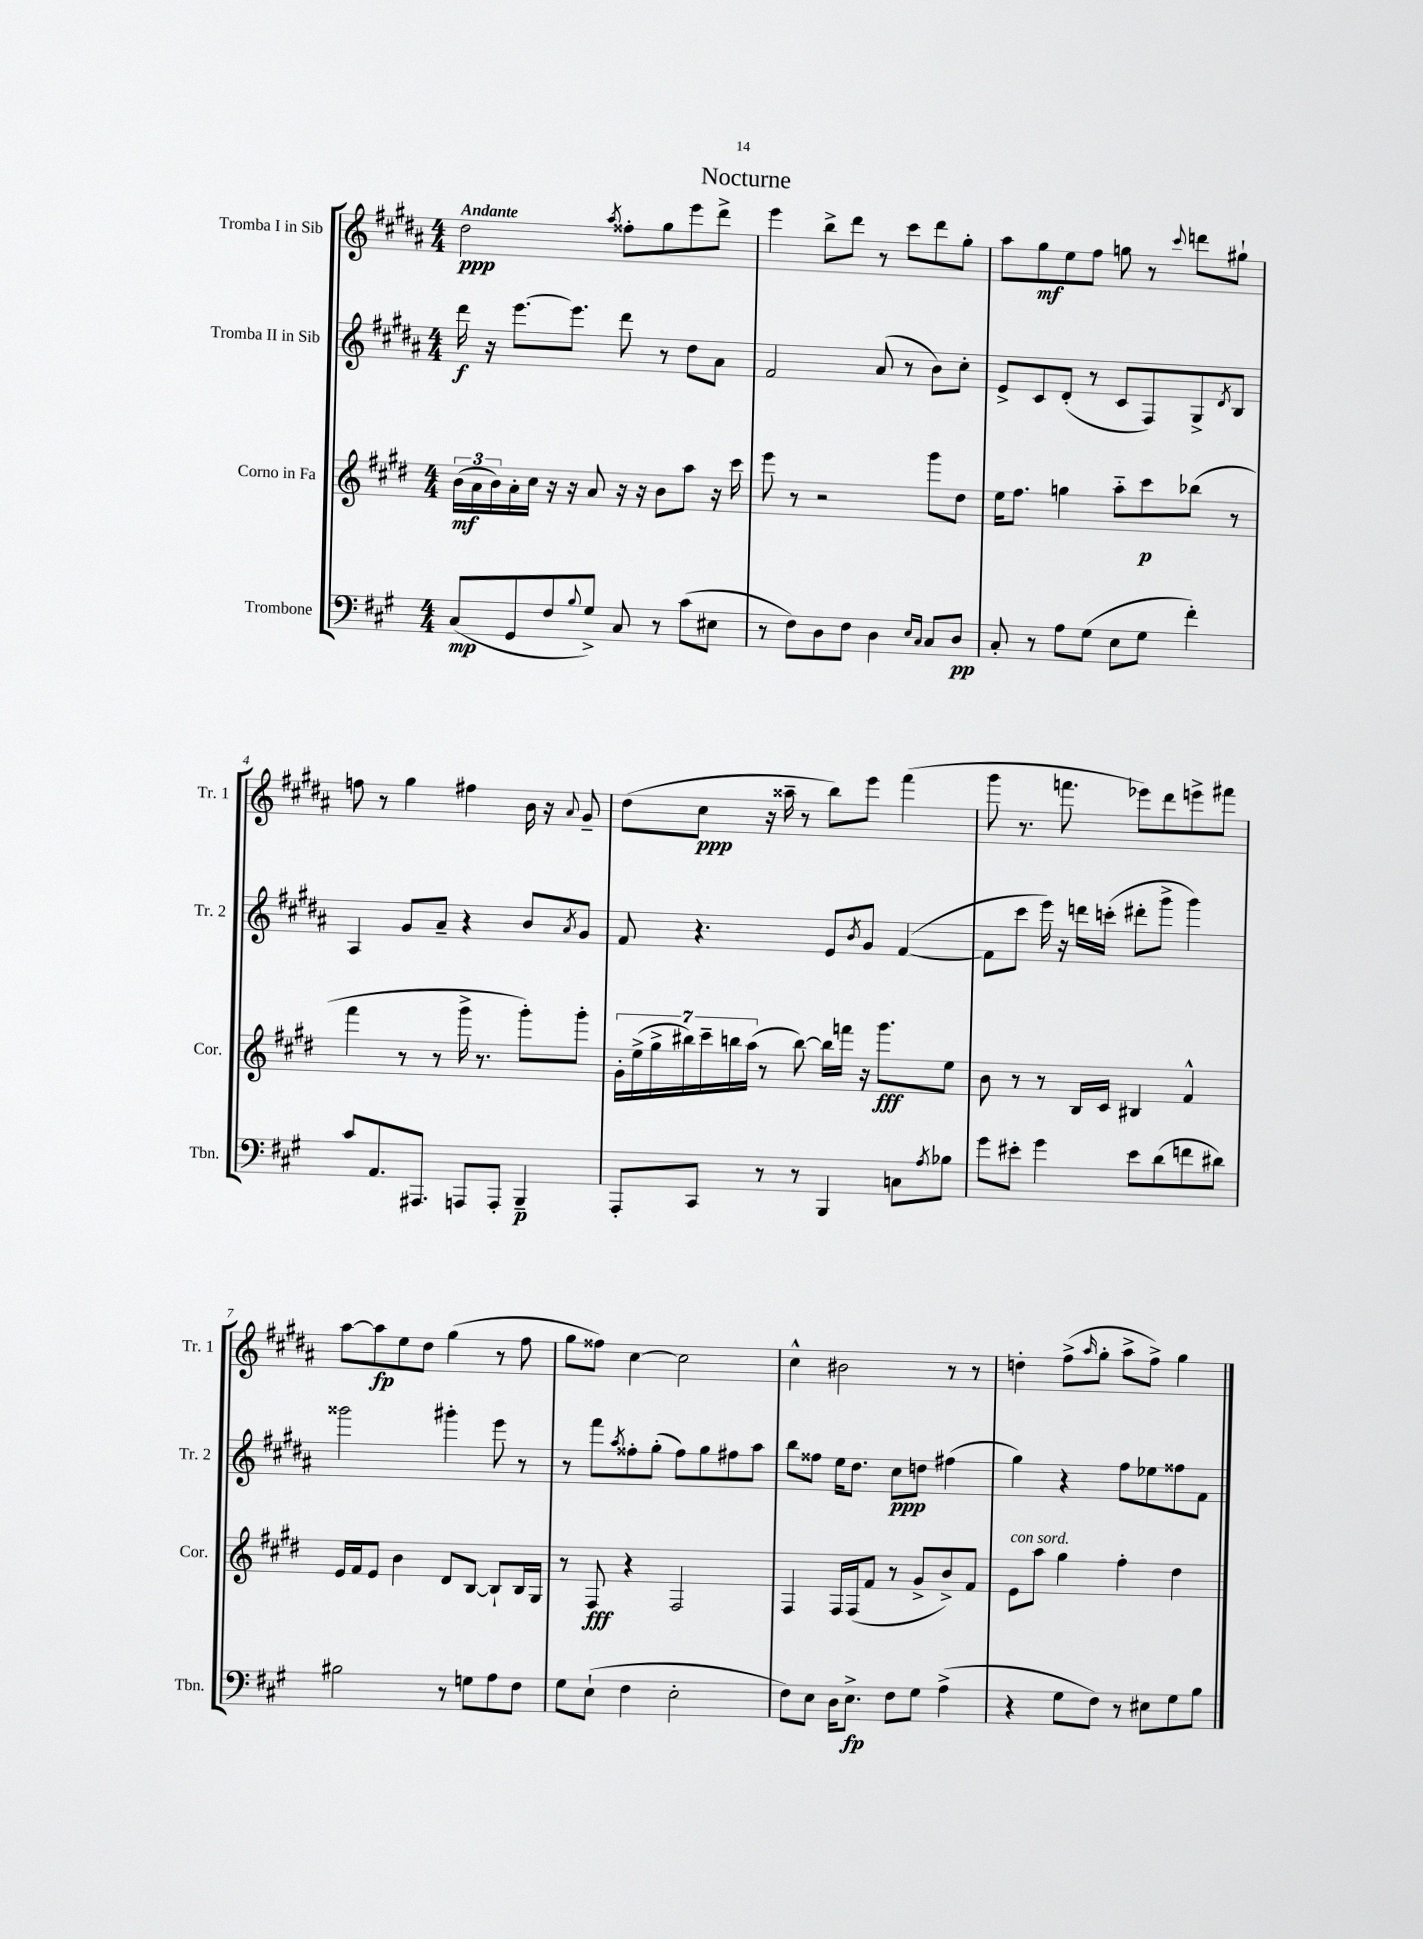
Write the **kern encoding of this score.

**kern	**kern	**kern	**kern
*staff4	*staff3	*staff2	*staff1
*clefF4	*clefG2	*clefG2	*clefG2
*k[f#c#g#]	*k[f#c#g#d#]	*k[f#c#g#d#a#]	*k[f#c#g#d#a#]
*M4/4	*M4/4	*M4/4	*M4/4
(8C#/L	(24b\LL	16ddd#\	2dd#\
.	24a\	.	.
.	.	16r	.
.	24b\)	.	.
8GG#/	16a'\	[8.eee\L	.
.	16cc#\JJ	.	.
8F#/	16r	.	.
.	16r	8.eee\]J	.
8qqB/	.	.	.
8G#^/J)	8a/	.	.
.	.	.	8qaa#/
8C#/	16r	8ddd#\	8ff##'\L
.	16r	.	.
8r	8b\L	8r	8gg#\
(8c#\L	8aa\J	8dd#\L	8eee\
8E#\J	16r	8a#\J	8ddd#^\J
.	16ccc#\	.	.
=	=	=	=
8r	8eee\	2f#/	4eee\
8F#\L)	8r	.	.
8D\	2r	.	8bb^\L
8F#\J	.	.	8ddd#\J
4D\	.	(8a#/	8r
.	.	8r	8ccc#\L
16qqE/LL	.	.	.
16qqC#/JJ	.	.	.
8C#/L	8ggg#\L	8b\L)	8ddd#\
8D/J	8dd#\J	8cc#'\J	8gg#'\J
=	=	=	=
8C#'/	16ee\LK	8e^/L	8aa#\L
.	8.ff#\J	.	.
8r	.	8c#/	8gg#\
8A\L	4gg\	(8d#'/J	8ee\
(8G#\J	.	8r	8ff#\J
8E\L	8aa'~\L	8c#/L	8gg\
8G#\J	8ccc#\	8F#/)	8r
.	.	.	8qqccc#/
4f#'\)	(8bb-\J	8G#^/	8ddd\L
.	.	8qd#/	.
.	8r	8B/J	8gg#`\J
=	=	=	=
8c#/L	4fff#\	4A#/	8ff\
8.AA/	.	.	8r
.	8r	8g#/L	4gg#\
8.AAA#/J	.	.	.
.	8r	8a#~/J	.
8AAA/L	16ggg#^\	4r	4ff#\
.	8.r	.	.
8AAA'/J	.	.	.
4BBB~/	8ggg#'\L)	8b/L	16b\
.	.	.	16r
.	.	8qa#/	8qqa#/
.	8ggg#'\J	8g#/J	8g#~/
=	=	=	=
8AAA'/L	28g#'\LL	8f#/	(8dd#\L
.	(28ee^\	.	.
.	28gg#^\	.	.
.	28bb#\)	.	.
8CC#/J	.	4.r	8cc#\J
.	28ccc#~\	.	.
.	28bb\	.	.
.	(28aa\JJ	.	.
8r	8r	.	16r
.	.	.	16aa##~\
8r	[8bb\)	.	8r
4BBB/	16bb\]LL	8e/L	8bb\L)
.	16fff\JJ	.	.
.	.	8qb/	.
.	16r	8g#/J	8eee\J
.	8.ggg#\L	.	.
8C\L	.	([4f#/	(4fff#\
8qA/	.	.	.
8B-\J	8ee\J	.	.
=	=	=	=
8g#\L	8b\	8f#\]L	8ggg#\
8e#'\J	8r	8ccc#\J	8.r
4g#\	8r	16eee\)	.
.	.	16r	8.fff\
.	16B/LL	16ddd\LL	.
.	16c#/JJ	(16ccc'\JJ	.
8e#\L	4B#/	8ddd#'\L	8eee-\L)
(8d\	.	8ggg#^\J	8ddd#\
8f\	4f#^^/	4ggg#\)	8eee^\
8d#\J)	.	.	8fff#\J
=	=	=	=
2B#\	16e/LL	2ggg##\	[8aa#\L
.	16f#/J	.	.
.	8e/J	.	8aa#\]
.	4b\	.	8ee\
.	.	.	8dd#\J
8r	8d#/L	4ggg#'\	(4gg#\
8G\L	[8B/J	.	.
8A\	8B`/]L	8eee\	8r
8F#\J	16B/L	8r	8ff#\
.	16G#/JJ	.	.
=	=	=	=
8G#\L	8r	8r	8gg#\L
(8E`\J	8F#/	8fff#\L	8ff##\J)
.	.	8qaa#/	.
4F#\	4r	8ff##'\	[4cc#\
.	.	(8gg#'\J	.
2E'\	2F#/	8ff##\L)	2cc#\]
.	.	8gg#\	.
.	.	8ff#\	.
.	.	8aa#\J	.
=	=	=	=
8F#\L)	4F#/	8bb\L	4cc#^^\
8E\J	.	8ff##\J	.
16D\LK	16F#/LL	16ee\LK	2b#\
8.E^\J	(16F#/J	8.dd#\J	.
.	8f#/J	.	.
8F#\L	8r	8cc#\L	.
8G#\J	8g#^/L	8dd\J	.
(4A^\	8b^/)	(4ff#\	8r
.	8f#/J	.	8r
=	=	=	=
4r	8e\L	4gg#\)	4dd'\
.	8aa\J	.	.
8G#\L	4gg#\	4r	(8ff#^\L
.	.	.	16qqaa#/
8F#\J)	.	.	8gg#'\J
8r	4ff#'\	8ff#\L	8aa#^\L
8E#\L	.	8ee-\	8ff#^\J)
8G#\	4dd#\	8ff##\	4gg#\
8B\J	.	8f#\J	.
==	==	==	==
*-	*-	*-	*-
